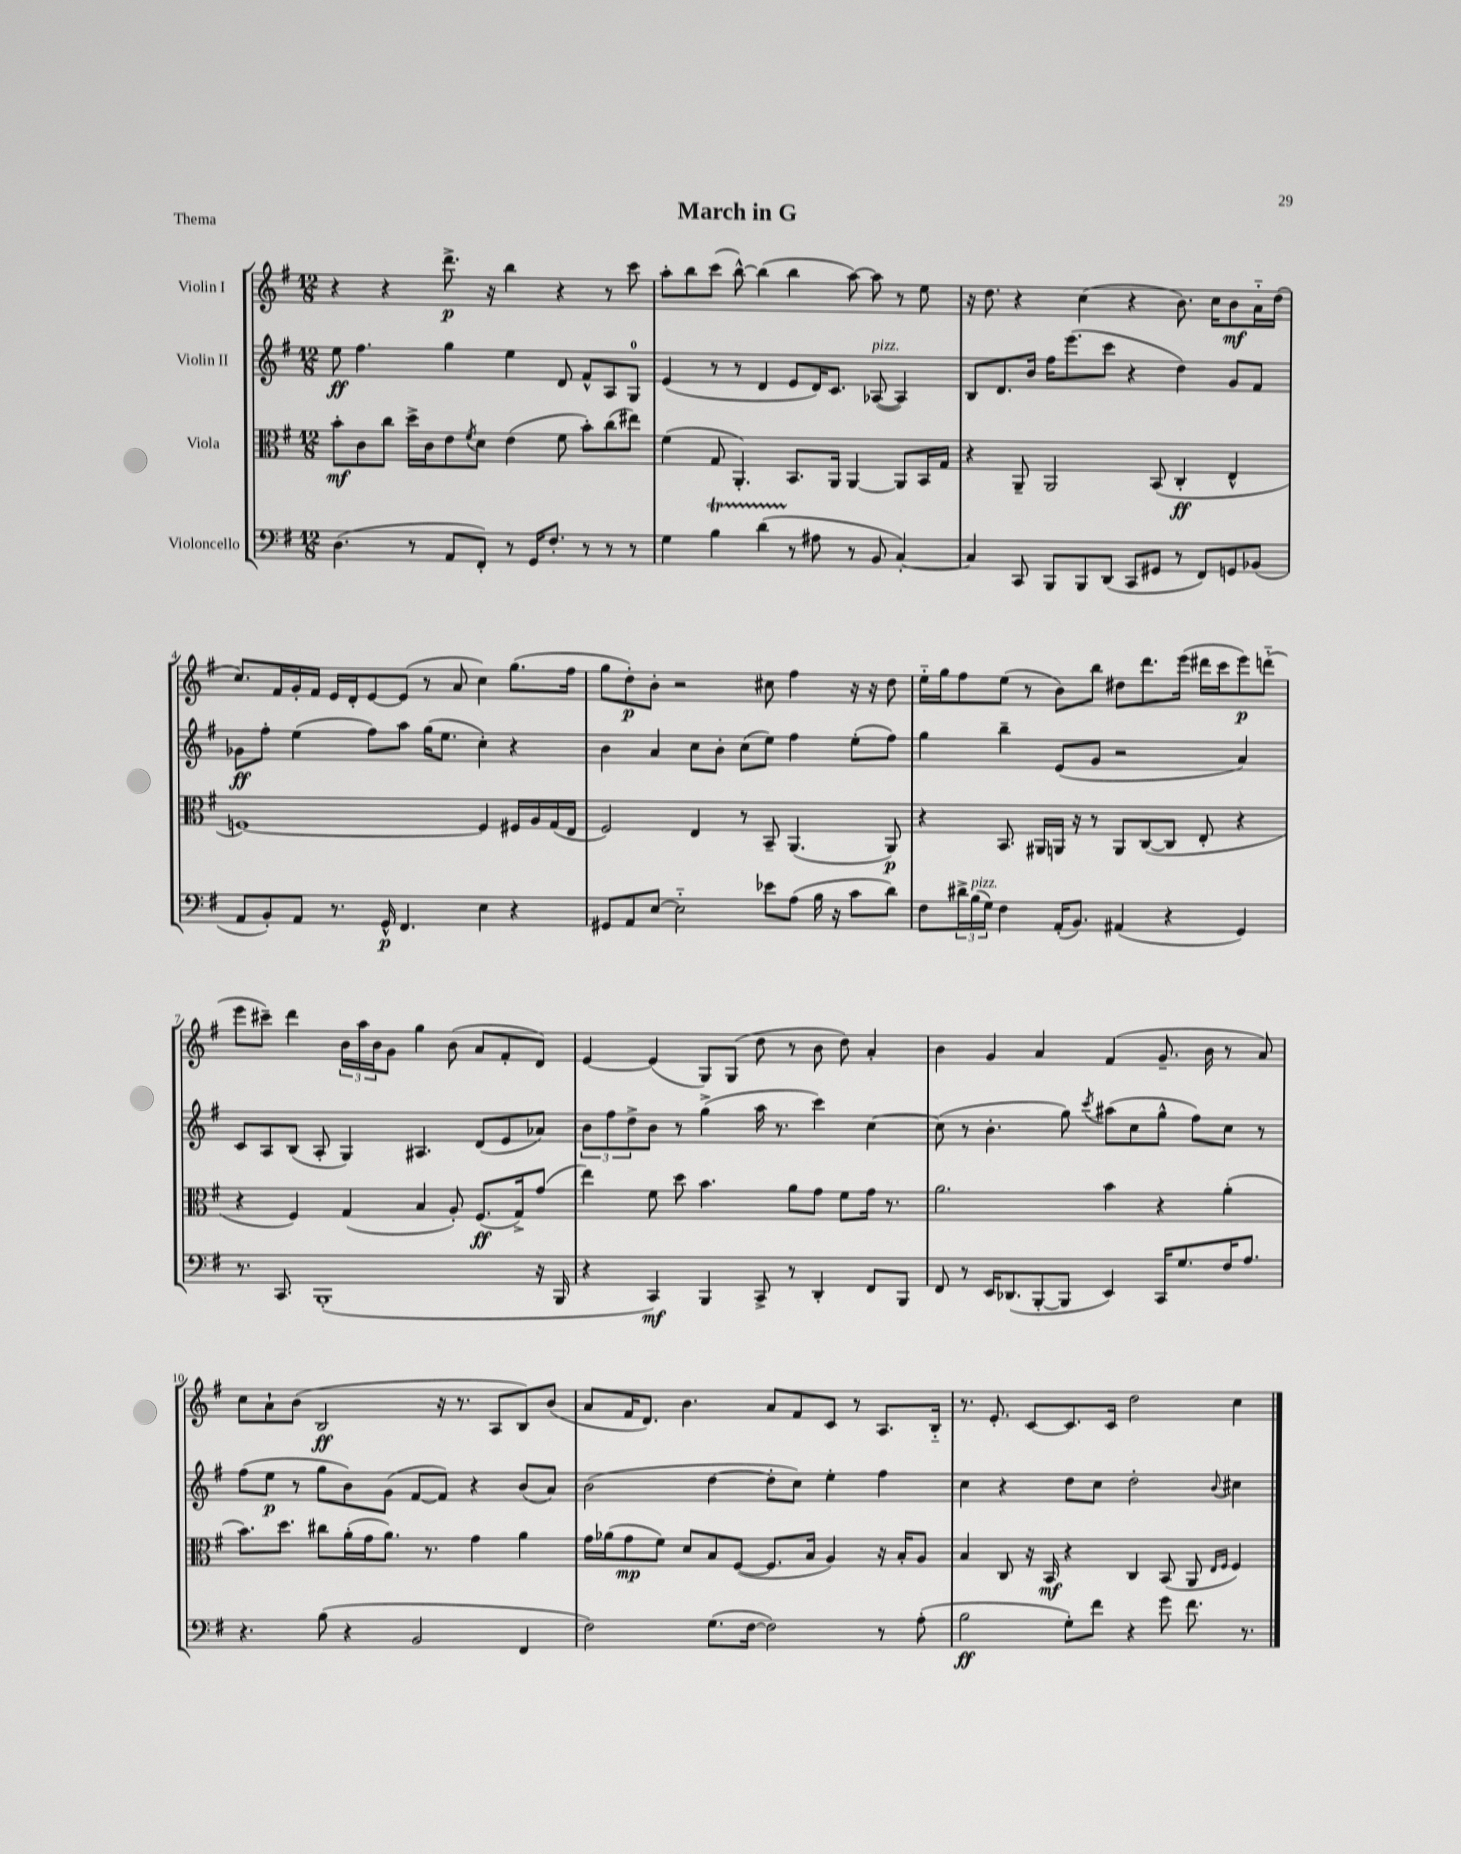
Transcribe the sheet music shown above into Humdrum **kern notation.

**kern	**kern	**kern	**kern
*staff4	*staff3	*staff2	*staff1
*clefF4	*clefC3	*clefG2	*clefG2
*k[f#]	*k[f#]	*k[f#]	*k[f#]
*M12/8	*M12/8	*M12/8	*M12/8
(4.D\	8b'\L	8ee\	4r
.	8c\	4.ff#\	.
.	8cc\J	.	4r
8r	16dd^\LL	.	.
.	16c\J	.	.
8AA/L	8e\	4gg\	8.ddd^\
.	8qf#/	.	.
8FF#'/J)	8d\J	.	.
.	.	.	16r
8r	(4e\	4ee\	4bb\
16GG/LK	.	.	.
8.F#'/J	.	.	.
.	8f#\	8d/	4r
8r	8b'\L)	8f#^^/L	.
8r	(8cc\	8A/	8r
8r	8ee#\J)	8G/J	8ccc\
=	=	=	=
4G\	(4f#\	(4e/	8aa'\L
.	.	.	8bb\
4B\	8G/	8r	(8ccc\J
.	4.AA'/)	8r	[8bb^^\)
(4d\	.	4d/	(4bb\]
8r	8.BB/L	8e/L	4bb\
8A#\	.	16d/K)	.
.	16AA/Jk	8.c/J	.
8r	[4AA/	.	[8aa\)
8BB/	.	([8A-/	8aa\]
[4C'/)	8AA/]L	4A-/])	8r
.	16BB/L	.	8ee\
.	16G/JJ	.	.
=	=	=	=
4C/]	4r	8B/L	16r
.	.	.	8.dd\
.	.	8.d/	.
8CC/	8AA~/	.	4r
.	.	16b/Jk	.
8BBB/L	2AA/	16ff#\LK	.
.	.	(8.eee\	.
8BBB/	.	.	(4cc\
(8DD/J	.	8ccc\J	.
8CC/L	.	4r	4r
8GG#/J	(8BB/	.	.
8r	4C'/	4dd\)	8.b\)
8FF#/L)	.	.	.
.	.	.	16cc\LK
8GG/	4E^^/	8g/L	8b\
(8BB-/J	.	8f#/J	16a'~\L
.	.	.	(16dd\JJ
=	=	=	=
8AA/L	[1F)	8g-\L	8.cc/L)
8BB'/)	.	8ff#'\J	.
.	.	.	16f#/L
8AA/J	.	(4ee\	16g'/
.	.	.	16f#/JJ
8.r	.	.	16e/LL
.	.	.	16d'/J
.	.	8ff#\L)	[8e/
16GG^^/	.	.	.
4.FF#/	.	8aa\J	(8e/]J
.	.	(16gg\LK	8r
.	.	8.ee\J	.
.	.	.	8a/
4E\	4F/]	4cc'\)	4cc\)
4r	16F#/LL	4r	(8.gg\L
.	16A/	.	.
.	(16G/	.	.
.	16E/JJ	.	16ff#\Jk
=	=	=	=
8GG#/L	2F#/)	4b\	8gg\L
8AA/	.	.	8dd'\)
[8E/J	.	4a/	8b'\J
2E'~\]	.	.	2r
.	4E/	8cc\L	.
.	.	8b'\J	.
.	8r	(8cc\L	.
8e-\L	8BB~/	8ee\J)	8cc#\
(8A\J	(4.AA/	4ff#\	4ff#\
16B\	.	.	.
16r	.	.	.
8c\L	.	(8ee'\L	16r
.	.	.	16r
8d\J)	8AA/)	8ff#\J)	8dd\
=	=	=	=
8F#\L	4r	4gg\	16ee'~\LL
.	.	.	16gg\J
24d#^\L	.	.	8ff#\
(24B\	.	.	.
24G\JJ)	.	.	.
4F#\	8.BB/	4bb~\	(8ee\J
.	.	.	8r
.	16AA#/LL	.	.
(16AA'/LK	16AA/JJ	(8e/L	8b\L)
8.BB/J)	16r	.	.
.	8r	8g/J	8bb\J
(4AA#/	8AA/L	2r	8dd#\L
.	([8C/	.	8.ddd\
4r	8C/]J	.	.
.	.	.	(16eee\Jk
.	8E'/	.	16ddd#\LL
.	.	.	16ccc\J
4GG/)	4r	4a/)	8eee\)
.	.	.	(8ddd'~\J
=	=	=	=
8.r	4r	8c/L	8eee\L
.	.	8A/	8ccc#~\J)
8.CC/	.	.	.
.	4F#/)	(8B/J	4ddd\
(1BBB'	.	8A'/	.
.	(4G/	4G/)	24b\LL
.	.	.	24aa\
.	.	.	24b\J
.	.	.	8g\J
.	4B/	4.A#/	4gg\
.	8A'/)	.	(8b\
.	(8.F#/L	(8d/L	8a/L
.	.	8e/	8f#'/
.	16G^/k)	.	.
16r	(8g/J	8a-/J)	8d/J)
16BBB/	.	.	.
=	=	=	=
4r	4ee\)	12b\L	[4e/
.	.	12ff#\	.
.	.	12dd^\	.
4CC/)	8f#\	8b\J	(4e/]
.	8dd\	8r	.
4BBB/	4.b\	(4gg^\	8G/L)
.	.	.	(8G/J
8CC^/	.	16aa\	8dd\
.	.	8.r	.
8r	8a\L	.	8r
4DD'/	8g\J	4ccc\)	8b\
.	8f#\L	.	8dd\)
8FF#/L	16g\Jk	[4cc\	4a'/
.	8.r	.	.
8BBB/J	.	.	.
=	=	=	=
8FF#/	2.a\	(8cc\]	4b\
8r	.	8r	.
16EE/LK	.	4.b'\	4g/
(8.DD-/	.	.	.
[8BBB'/	.	.	4a/
8BBB/]J	.	8gg\)	.
.	.	8qccc/	.
4EE/)	4b\	(8aa#\L	(4f#/
.	.	8cc\	.
16CC/LK	4r	8gg^^\J	8.g~/
8.G/	.	.	.
.	.	8ff#\L)	.
.	.	.	16b\
16F#/K	(4a'\	8cc\J	8r
8.A/J	.	.	.
.	.	8r	8a/)
=	=	=	=
4.r	8.b\L)	(8ff#\L	8cc\L
.	.	8ee\J	8a`\
.	8.dd\J	.	.
.	.	8r	(8b\J
(8B\	8cc#\L	8gg\L	2B/
4r	(16a'\L	8b\)	.
.	16g\J	.	.
.	8.a\J)	(8g\J	.
2BB/	.	[8f#/L	.
.	8.r	.	.
.	.	8f#/]J)	16r
.	.	.	8.r
.	4g\	4r	.
.	.	.	8A/L
4FF#/	4a\	(8b/L	8B/)
.	.	8a/J)	(8b/J
=	=	=	=
2F#\)	16g\LL	(2b\	8a/L
.	(16a-\J	.	.
.	8g\	.	16f#/K
.	.	.	8.d/J)
.	8f#\J)	.	.
.	8d/L	.	4.b\
(8.G\L	8B/	[4dd\	.
.	([8F#/J	.	.
[16F#\Jk	.	.	.
2F#\])	8.F#/]L	8dd'\]L	8a/L
.	.	8cc\J)	8f#/
.	16B/Jk	.	.
.	4A/)	4ee'\	8c/J
.	.	.	8r
8r	16r	4ff#\	8.A/L
.	16B'/LK	.	.
(8A'\	8A/J	.	.
.	.	.	16B'~/Jk
=	=	=	=
2B\	4B/	4cc\	8.r
.	.	.	8.e'/
.	8C/	4r	.
.	16r	.	[8c/L
.	16BB/	.	.
8G'\L)	4r	8dd\L	8.c/]
8f#\J	.	8cc\J	.
.	.	.	16c/Jk
4r	4C/	2dd'\	2dd\
8g\	(8BB/	.	.
8.f#\	8AA/	.	.
.	16qqE/LL	.	.
.	16qqF#/JJ	8qqb/	.
.	4F#/)	4cc#\	4cc\
8.r	.	.	.
==	==	==	==
*-	*-	*-	*-
